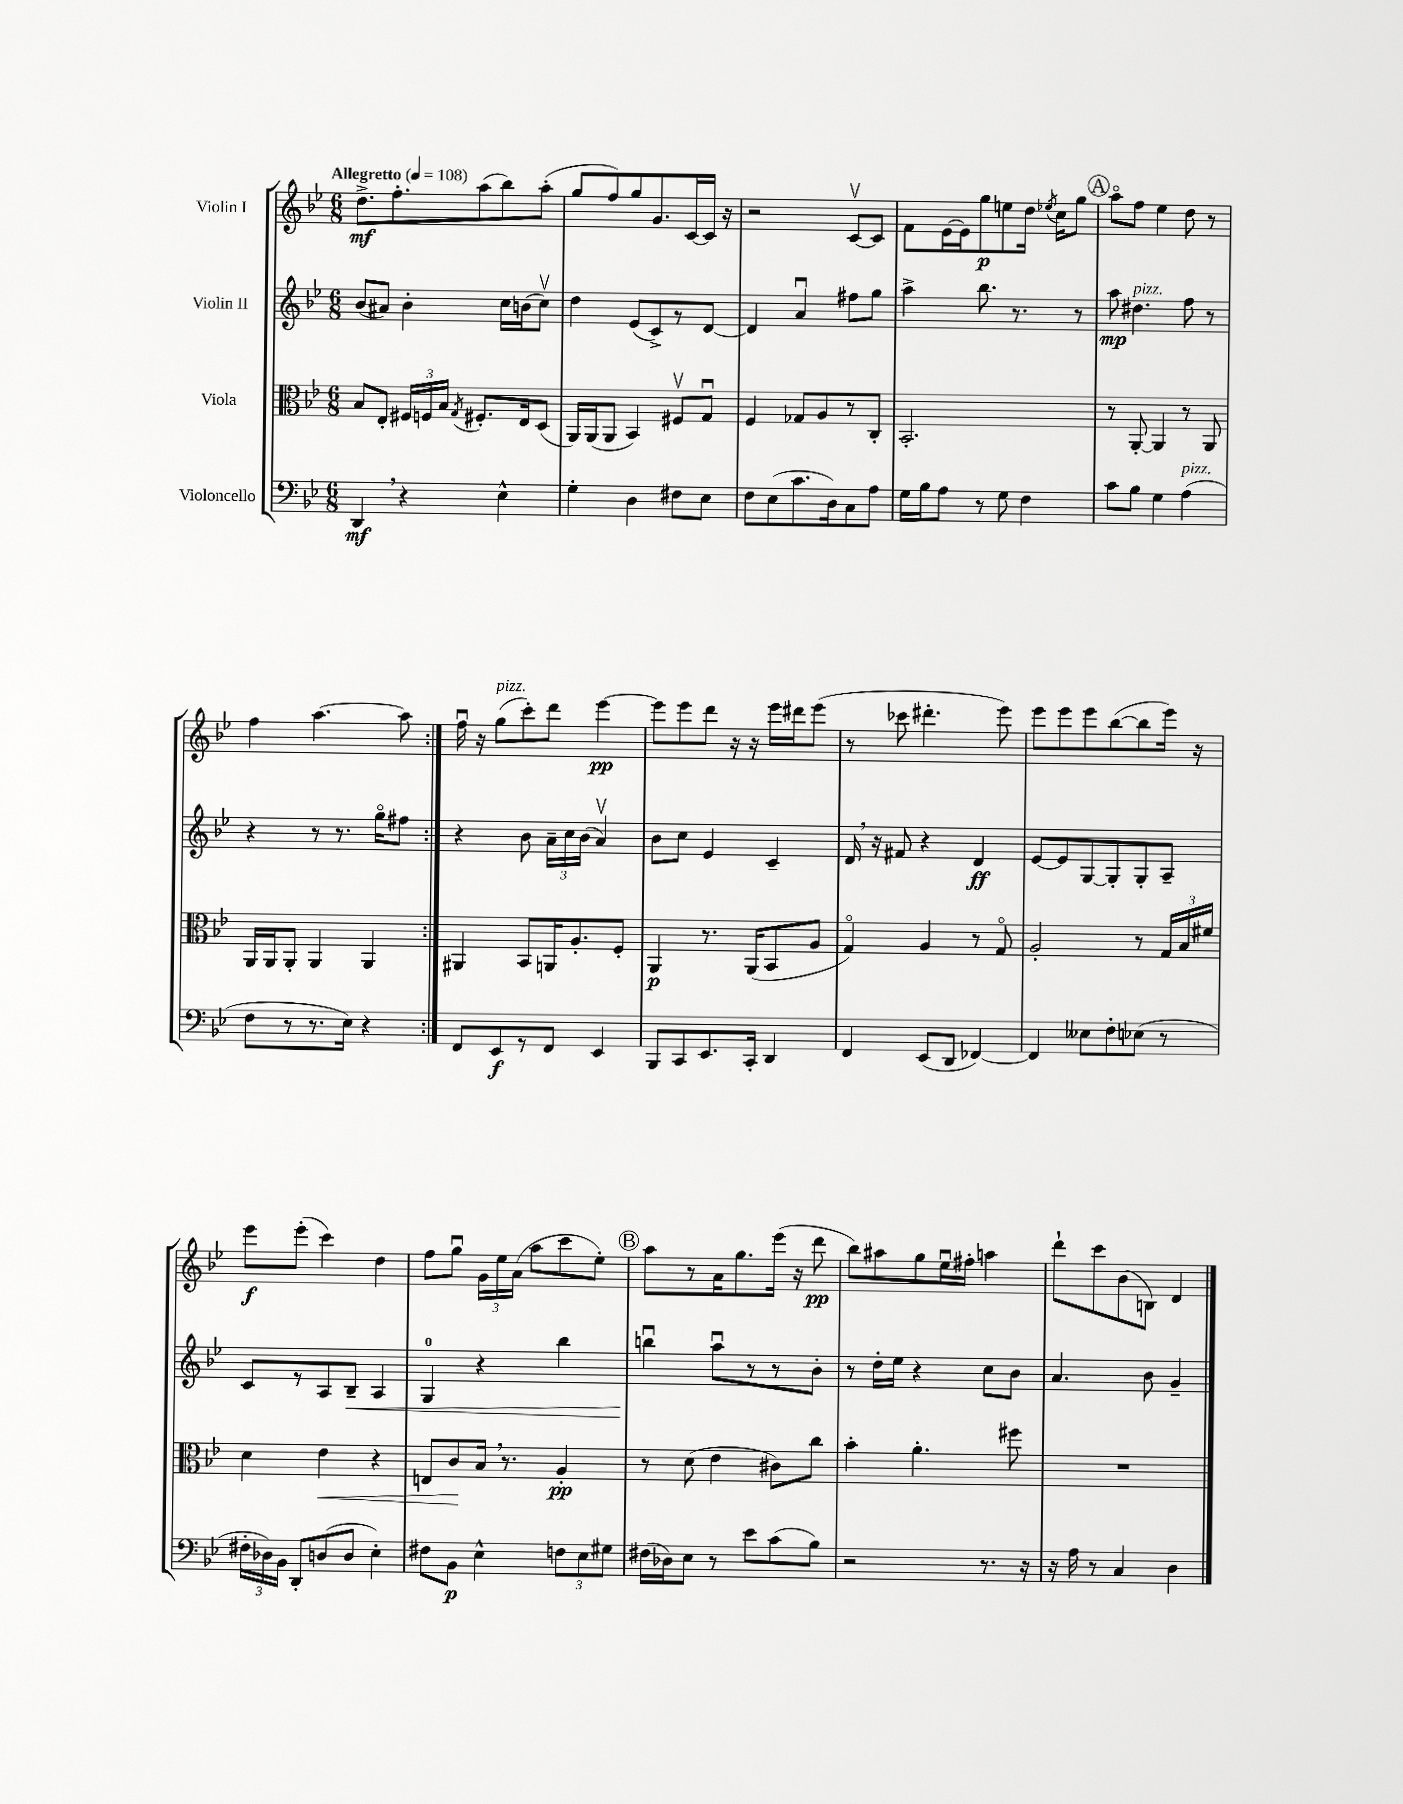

**kern	**kern	**kern	**kern
*staff4	*staff3	*staff2	*staff1
*clefF4	*clefC3	*clefG2	*clefG2
*k[b-e-]	*k[b-e-]	*k[b-e-]	*k[b-e-]
*M6/8	*M6/8	*M6/8	*M6/8
*MM108	*MM108	*MM108	*MM108
4DD	8B-	(8b-	8.dd^
.	8E-'	8a#)	.
.	.	.	8.ff'
4r	24F#	4b-'	.
.	24F	.	.
.	24B-	.	.
.	8qG	.	.
.	8.F#'	.	(8aa
4E-^^	.	16cc	8bb-)
.	16E-	(16b	.
.	(8D	8ccv)	(8aa'
=	=	=	=
4G'	16AA)	4dd	8gg
.	(16AA	.	.
.	8AA	.	8ff)
4D	4BB-)	(8e-	8gg
.	.	8c^)	8.g
8F#	8F#v	8r	.
.	.	.	[16c
8E-	8Gu	[8d	16c]
.	.	.	16r
=	=	=	=
8F	4F	4d]	2r
(8E-	.	.	.
8.c	8G-	4au	.
.	8A	.	.
16D)	.	.	.
8C	8r	8ff#	[8cv
8A	8C'	8gg	8c]
=	=	=	=
16G	2.BB-'	4aa^	8f
16B-	.	.	.
8A	.	.	[16e-
.	.	.	16e-]
8r	.	8.bb-	8gg
8G	.	.	8ee
.	.	8.r	.
4F	.	.	16dd
.	.	.	8qee-
.	.	.	16cc
.	.	8r	8gg
=	=	=	=
8c	8r	8aa	8aao
8B-	[8AA'	4.dd#	8ff
4G	4AA]	.	4ee-
(4A	8r	8ff	8dd
.	8AA	8r	8r
=	=	=	=
8F	16AA	4r	4ff
.	16AA	.	.
8r	8AA'	.	.
8.r	4AA	8r	[4.aa
.	.	8.r	.
16E-)	.	.	.
4r	4AA	.	.
.	.	16ggo	.
.	.	8ff#	8aa]
=:|!	=:|!	=:|!	=:|!
8FF	4AA#	4r	16ffu
.	.	.	16r
8EE-	.	.	(8gg
8r	8BB-	8b-	8ccc')
8FF	16AA	24a~	8ddd
.	.	24cc	.
.	8.A'	.	.
.	.	(24b-	.
4EE-	.	4av)	[4eee-
.	8F'	.	.
=	=	=	=
8BBB-	4AA	8b-	8eee-]
8CC	.	8cc	8eee-
8.EE-	8.r	4e-	8ddd
.	.	.	16r
16CC'	(16AA	.	16r
4DD	8BB-	4c~	16eee-
.	.	.	16ddd#
.	8A	.	(8eee-
=	=	=	=
4FF	4Go)	16d	8r
.	.	16r	.
.	.	8f#	8ccc-
(8EE-	4A	4r	4.ddd#'
8DD	.	.	.
[4FF-)	8r	4d	.
.	8Go	.	8eee-)
=	=	=	=
4FF-]	2A'	[8e-	8eee-
.	.	8e-]	8eee-
8E--	.	[8G	8eee-
8F'	.	8G']	([8bb-
(8E-	8r	8G'	8bb-]
8r	24G	8A~	16eee-)
.	24B-	.	.
.	.	.	16r
.	24f#	.	.
=	=	=	=
24F#'	4d	8c	8eee-
24D-)	.	.	.
24BB-	.	.	.
8DD'	.	8r	(8eee-'
(8D	4e-	8A	4ccc)
8D	.	8B-~	.
4E-')	4r	4A	4dd
=	=	=	=
8F#	8E	4G	8ff
8BB-	8c	.	8ggu
4E-^^	16B-	4r	24g
.	.	.	24ee-
.	8.r	.	.
.	.	.	(24a
.	.	.	8aa
12F	4A'	4bb-	8ccc
12E-	.	.	.
.	.	.	8ee-')
12G#	.	.	.
=	=	=	=
(16F#	8r	4bbu	8aa
16D-)	.	.	.
8E-	(8d	.	8r
8r	4e-	8aau	16a
.	.	.	8.gg
8e-	.	8r	.
(8c	8c#)	8r	(16eee-
.	.	.	16r
8B-)	8cc	8b-'	8ddd
=	=	=	=
2r	4b-'	8r	8bb-)
.	.	16dd'	8aa#
.	.	16ee-	.
.	4.a'	4r	8gg
.	.	.	16ee-u
.	.	.	16ff#'
8.r	.	8cc	4aa
.	8ff#	8b-	.
16r	.	.	.
=	=	=	=
16r	2.r	4.a	8ddd`
16A	.	.	.
8r	.	.	8ccc
4C	.	.	(8b-
.	.	8b-	8B)
4D	.	4g~	4d
==	==	==	==
*-	*-	*-	*-
